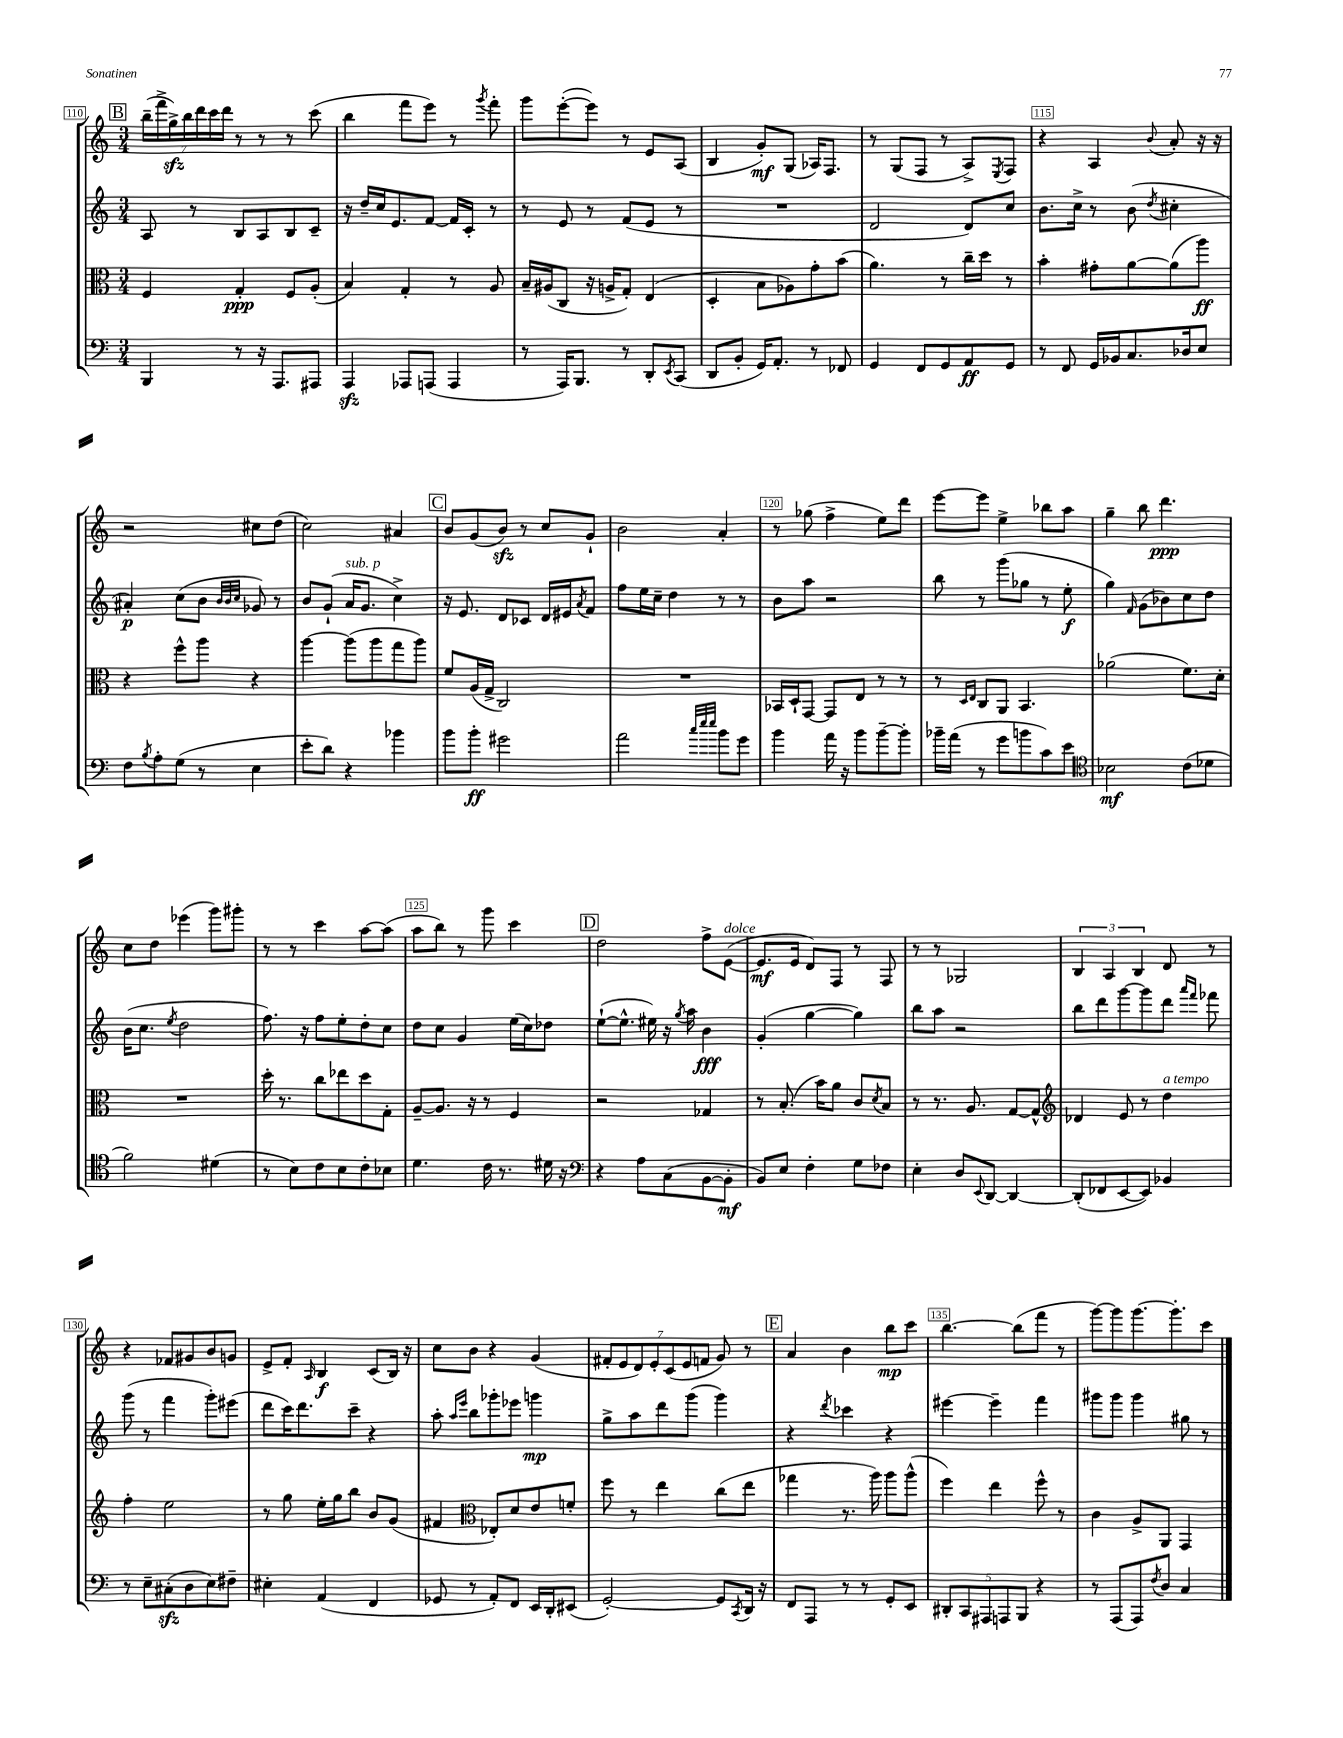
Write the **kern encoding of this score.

**kern	**kern	**kern	**kern
*staff4	*staff3	*staff2	*staff1
*clefF4	*clefC3	*clefG2	*clefG2
*k[]	*k[]	*k[]	*k[]
*M3/4	*M3/4	*M3/4	*M3/4
4BBB	4F	8A	(28bb~
.	.	.	28fff^
.	.	.	28gg^)
.	.	.	28bb
.	.	8r	.
.	.	.	28ddd
.	.	.	28ccc
.	.	.	28ddd
8r	4G'	8B	8r
16r	.	8A	8r
8.AAA	.	.	.
.	8F	8B	8r
8AAA#	(8A'	8c~	(8ccc
=	=	=	=
4AAA	4B)	16r	4bb
.	.	16dd~	.
.	.	16cc	.
.	.	8.e	.
8AAA-	4G'	.	8fff
(8AAA	.	[8f	8eee)
4AAA	8r	16f]	8r
.	.	16c'	.
.	.	.	8qggg
.	8A	8r	8fff'
=	=	=	=
8r	16B~	8r	8ggg
.	(16A#	.	.
16AAA)	8C	8e	([8eee'
8.BBB	.	.	.
.	16r	8r	8eee])
.	16A^	.	.
8r	8G')	(8f	8r
8DD'	(4E	8e	8e
8qEE	.	.	.
(8CC	.	8r	(8A
=	=	=	=
8DD	4D'	2.r	4B
8BB'	.	.	.
16GG)	8B	.	8g')
8.AA'	.	.	.
.	8A-)	.	(8G
8r	8g'	.	16A-)
.	.	.	8.F
8FF-	(8b	.	.
=	=	=	=
4GG	4.a)	2d	8r
.	.	.	(8G
8FF	.	.	8F
8GG	8r	.	8r
8AA	16cc~	8d)	8A^)
.	16dd	.	.
.	.	.	8qE
8GG	8r	8cc	8F
=	=	=	=
8r	4b'	8.b	4r
8FF	.	.	.
.	.	16cc^	.
16GG	8g#'	8r	4A
16BB-	.	.	.
8.C	[8a	(8b	.
.	.	8qdd	8qqb
.	(8a]	4cc#'	8a'
16D-	.	.	.
8E	8aa)	.	16r
.	.	.	16r
=	=	=	=
8F	4r	4a#')	2r
8qB	.	.	.
8A'	.	.	.
(8G	8ff^^	(8cc	.
8r	8aa	8b	.
.	.	32qqb	.
.	.	32qqb	.
.	.	32qqcc	.
4E	4r	8g-)	8cc#
.	.	8r	(8dd
=	=	=	=
8e'	[4aa	8b	2cc)
8d)	.	(8g`	.
4r	(8aa]	16a	.
.	.	8.g	.
.	8aa	.	.
4b-	8gg	4cc^)	4a#
.	8aa)	.	.
=	=	=	=
8b	8f	16r	8b
.	.	8.e	.
8b'	(16A	.	(8g
.	16G^	.	.
2g#	2C)	8d	8b)
.	.	8c-	8r
.	.	16d	8cc
.	.	16e#	.
.	.	8qa	.
.	.	8f	8g`
=	=	=	=
2a	2.r	8ff	2b
.	.	16ee	.
.	.	16cc~	.
.	.	4dd	.
32qqcc	.	.	.
32qqee	.	.	.
32qqee	.	.	.
8b	.	8r	4a'
8g	.	8r	.
=	=	=	=
4b	16BB-	8b	8r
.	16D`	.	.
.	[8GG	8aa	(8gg-
16a	8GG]	2r	4ff^
16r	.	.	.
8b	8E	.	.
[8b~	8r	.	8ee)
8b']	8r	.	8ddd
=	=	=	=
16b-~	8r	8bb	[8eee
(16a	.	.	.
.	16qqD	.	.
.	16qqE	.	.
8r	8C	8r	8eee]
8g	8AA	(8ggg	4ee^
8b	4.BB	8gg-	.
8c)	.	8r	8bb-
8e	.	8ee'	8aa
=	=	=	=
*clefC4	*	*	*
2B-	(2a-	4gg)	4gg~
.	.	16qqf	.
.	.	(8g	8bb
.	.	8b-)	4.ddd
(8c	8.f)	8cc	.
8d-	.	8dd	.
.	16d'	.	.
=	=	=	=
2f)	2.r	(16b	8cc
.	.	8.cc	.
.	.	.	8dd
.	.	8qee	.
.	.	2dd	(4eee-
(4d#	.	.	8ggg)
.	.	.	8ggg#'
=	=	=	=
8r	16dd'	8.ff)	8r
.	8.r	.	.
8B)	.	.	8r
.	.	16r	.
8c	8cc	8ff	4ccc
8B	8ee-	8ee'	.
8c'	8dd	8dd'	[8aa
8B-	8G'	8cc	(8aa]
=	=	=	=
4.d	[8A~	8dd	8aa
.	8.A]	8cc	8bb)
.	.	4g	8r
.	16r	.	.
16c	8r	.	8ggg
8.r	.	.	.
.	4F	(16ee	4ccc
.	.	16cc)	.
16d#	.	8dd-	.
16r	.	.	.
=	=	=	=
*clefF4	*	*	*
4r	2r	([8ee`	2dd
.	.	8.ee^^]	.
8A	.	.	.
.	.	16ee#)	.
(8C	.	16r	.
.	.	8qgg	.
.	.	16aa	.
[8BB	4G-	4b	8ff^
8BB']	.	.	([8e
=	=	=	=
8BB)	8r	(4g'	8.e]
8E	(8.B'	.	.
.	.	.	16e
4F'	.	[4gg	8d)
.	16b)	.	.
.	8a	.	8F
8G	8c	4gg])	8r
.	8qd	.	.
8F-	8B	.	8F
=	=	=	=
4E'	8r	8bb	8r
.	8.r	8aa	8r
8D	.	2r	2G-
.	8.A	.	.
8qqEE	.	.	.
[8DD	.	.	.
4DD_	[8G	.	.
.	8G^^]	.	.
=	=	=	=
*	*clefG2	*	*
(8DD']	4d-	8bb	6B
8FF-	.	8ddd	.
.	.	.	6A
[8EE	8e	[8ggg	.
.	.	.	6B
8EE])	8r	8ggg]	.
4BB-	4dd	8ddd	8d
.	.	16qqaaa	.
.	.	16qqfff	.
.	.	8fff-	8r
=	=	=	=
8r	4ff'	(8ggg	4r
8E~	.	8r	.
(8C#'	2ee	4fff	8f-
8D	.	.	8g#
8E)	.	8ggg')	8b
8F#~	.	(8eee#	8g
=	=	=	=
4E#'	8r	8ddd	8e^
.	8gg	16ccc)	8f'
.	.	8.ddd	.
.	.	.	16qqA
(4AA	16ee'	.	4B
.	16gg	.	.
.	8bb	8ccc~	.
4FF	8b	4r	(8c
.	(8g	.	16B)
.	.	.	16r
=	=	=	=
8GG-	4f#	8aa'	8cc
.	.	16qqaa	.
.	.	16qqeee	.
8r	.	8bb	8b
*	*clefC3	*	*
8AA')	8E-')	8ggg-'	4r
8FF	8d	8eee-	.
16EE	8e	4ggg	(4g
16DD'	.	.	.
(8EE#	8f'	.	.
=	=	=	=
[2GG')	8ff	8gg^	14f#'
.	.	.	14e
.	8r	8aa	.
.	.	.	14d)
.	.	.	14e'
.	4ee	8ddd	.
.	.	.	(14c
.	.	.	14e
.	.	(8ggg	.
.	.	.	14f
8GG]	(8cc	4ggg)	8g)
8qCC	.	.	.
16DD	8ee	.	8r
16r	.	.	.
=	=	=	=
8FF	4gg-	4r	4a
8AAA	.	.	.
.	.	8qddd	.
8r	8.r	4ccc-	4b
8r	.	.	.
.	16aa)	.	.
8GG'	8aa	4r	8bb
8EE	(8aa^^	.	8ccc
=	=	=	=
10DD#'	4ff)	[4eee#	[4.bb
10CC	.	.	.
10AAA#	.	.	.
.	4ee	4eee#~]	.
10AAA	.	.	.
.	.	.	(8bb]
10BBB	.	.	.
4r	8ff^^	4fff	8fff
.	8r	.	8r
=	=	=	=
8r	4c	8ggg#	[8ggg)
(8AAA	.	8ggg#	8ggg]
8AAA)	8A^	4ggg#	[8.ggg
8qF	.	.	.
8D	8AA	.	.
.	.	.	8.ggg']
4C	4GG	8gg#	.
.	.	8r	8ccc
==	==	==	==
*-	*-	*-	*-
